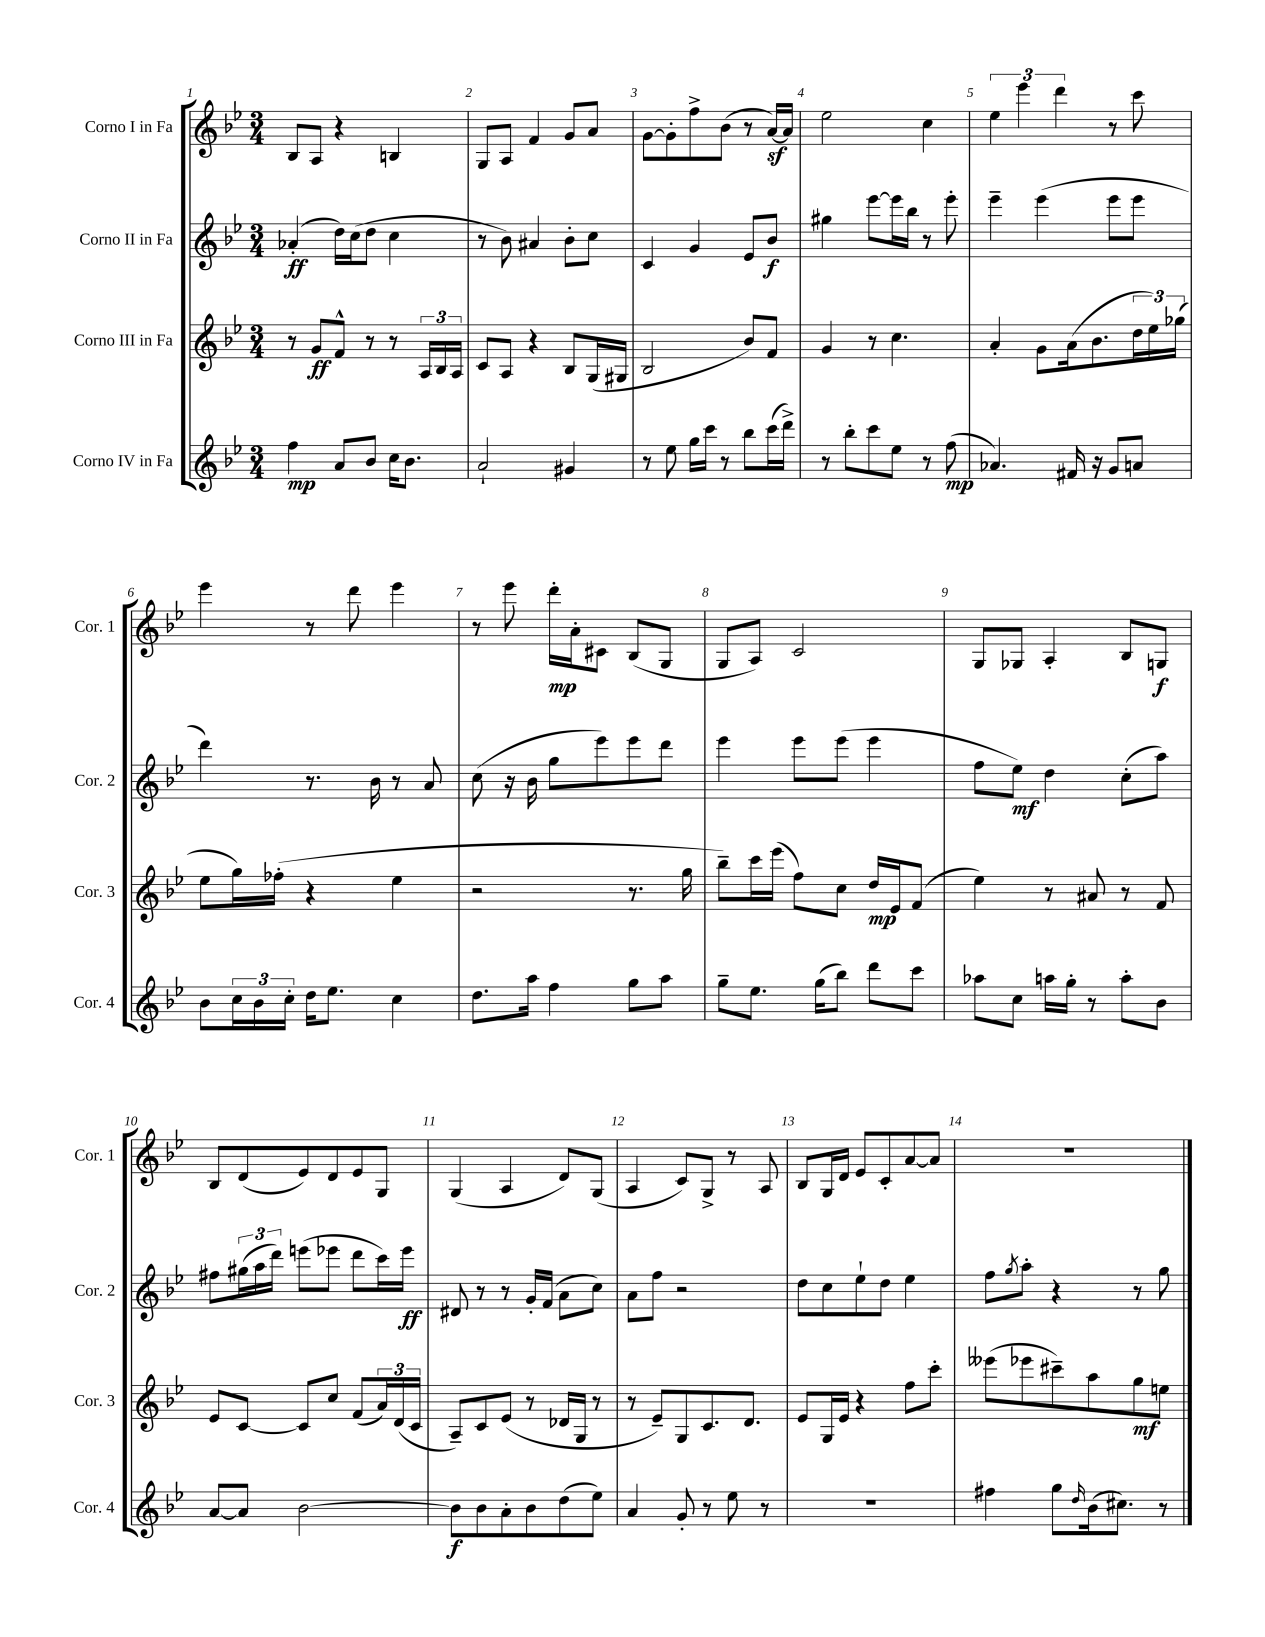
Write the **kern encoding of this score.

**kern	**kern	**kern	**kern
*staff4	*staff3	*staff2	*staff1
*clefG2	*clefG2	*clefG2	*clefG2
*k[b-e-]	*k[b-e-]	*k[b-e-]	*k[b-e-]
*M3/4	*M3/4	*M3/4	*M3/4
4ff	8r	(4a-'	8B-
.	8g	.	8A
8a	8f^^	16dd)	4r
.	.	(16cc	.
8b-	8r	8dd	.
16cc	8r	4cc	4B
8.b-	.	.	.
.	24A	.	.
.	24B-	.	.
.	24A	.	.
=	=	=	=
2a`	8c	8r	8G
.	8A	8b-)	8A
.	4r	4a#	4f
4g#	8B-	8b-'	8g
.	(16G	8cc	8a
.	16G#	.	.
=	=	=	=
8r	2B-	4c	[8g
8ee-	.	.	8g']
16gg	.	4g	8ff^
16ccc	.	.	.
8r	.	.	(8b-
8bb-	8b-)	8e-	8r
(16ccc	8f	8b-	[16a)
16ddd^)	.	.	16a]
=	=	=	=
8r	4g	4gg#	2ee-
8bb-'	.	.	.
8ccc	8r	[8eee-	.
8ee-	4.cc	16eee-]	.
.	.	16bb-	.
8r	.	8r	4cc
(8ff	.	8eee-'	.
=	=	=	=
4.a-)	4a'	4eee-~	6ee-
.	.	.	6eee-
.	8g	(4eee-	.
.	.	.	6ddd
16f#	(16a	.	.
16r	8.b-	.	.
8g	.	8eee-	8r
8a	24dd	8eee-	8ccc
.	24ee-)	.	.
.	(24gg-	.	.
=	=	=	=
8b-	8ee-	4ddd)	4eee-
24cc	16gg)	.	.
24b-	.	.	.
.	(16ff-'	.	.
24cc'	.	.	.
16dd	4r	8.r	8r
8.ee-	.	.	.
.	.	.	8ddd
.	.	16b-	.
4cc	4ee-	8r	4eee-
.	.	8a	.
=	=	=	=
8.dd	2r	(8cc	8r
.	.	16r	8eee-
16aa	.	16b-	.
4ff	.	8gg	16ddd'
.	.	.	16a'
.	.	8eee-)	8c#
8gg	8.r	8eee-	(8B-
8aa	.	8ddd	8G
.	16gg	.	.
=	=	=	=
8gg~	8bb-~)	4eee-	8G
8.ee-	16ccc	.	8A)
.	(16eee-	.	.
.	8ff)	8eee-	2c
(16gg	.	.	.
8bb-)	8cc	(8eee-	.
8ddd	16dd	4eee-	.
.	16e-	.	.
8ccc	(8f	.	.
=	=	=	=
8aa-	4ee-)	8ff	8G
8cc	.	8ee-)	8G-
16aa	8r	4dd	4A'
16gg'	.	.	.
8r	8a#	.	.
8aa'	8r	(8cc'	8B-
8b-	8f	8aa)	8G
=	=	=	=
[8a	8e-	8ff#	8B-
8a]	[8c	(24gg#	(8d
.	.	24aa	.
.	.	24ddd)	.
[2b-	8c]	(8eee	8e-)
.	8cc	8eee-	8d
.	(8f	8ddd	8e-
.	24a)	16ccc)	8G
.	(24d	.	.
.	.	16eee-	.
.	24c	.	.
=	=	=	=
8b-]	8A~)	8d#	(4G
8b-	8c	8r	.
8a'	(8e-	8r	4A
8b-	8r	16g'	.
.	.	(16f	.
(8dd	16d-	8a	8d)
.	16G	.	.
8ee-)	8r	8cc)	(8G
=	=	=	=
4a	8r	8a	4A
.	8e-~)	8ff	.
8g'	8G	2r	8c)
8r	8.c	.	8G^
8ee-	.	.	8r
.	8.d	.	.
8r	.	.	8A
=	=	=	=
2.r	8e-	8dd	8B-
.	16G	8cc	16G
.	16e-	.	16d
.	4r	8ee-`	8e-
.	.	8dd	8c'
.	8ff	4ee-	[8a
.	8ccc'	.	8a]
=	=	=	=
4ff#	(8eee--	8ff	2.r
.	.	8qgg	.
.	8eee-	8aa'	.
8gg	8ccc#~)	4r	.
16qqdd	.	.	.
(16b-	8aa	.	.
8.cc#)	.	.	.
.	8gg	8r	.
8r	8ee	8gg	.
==	==	==	==
*-	*-	*-	*-
